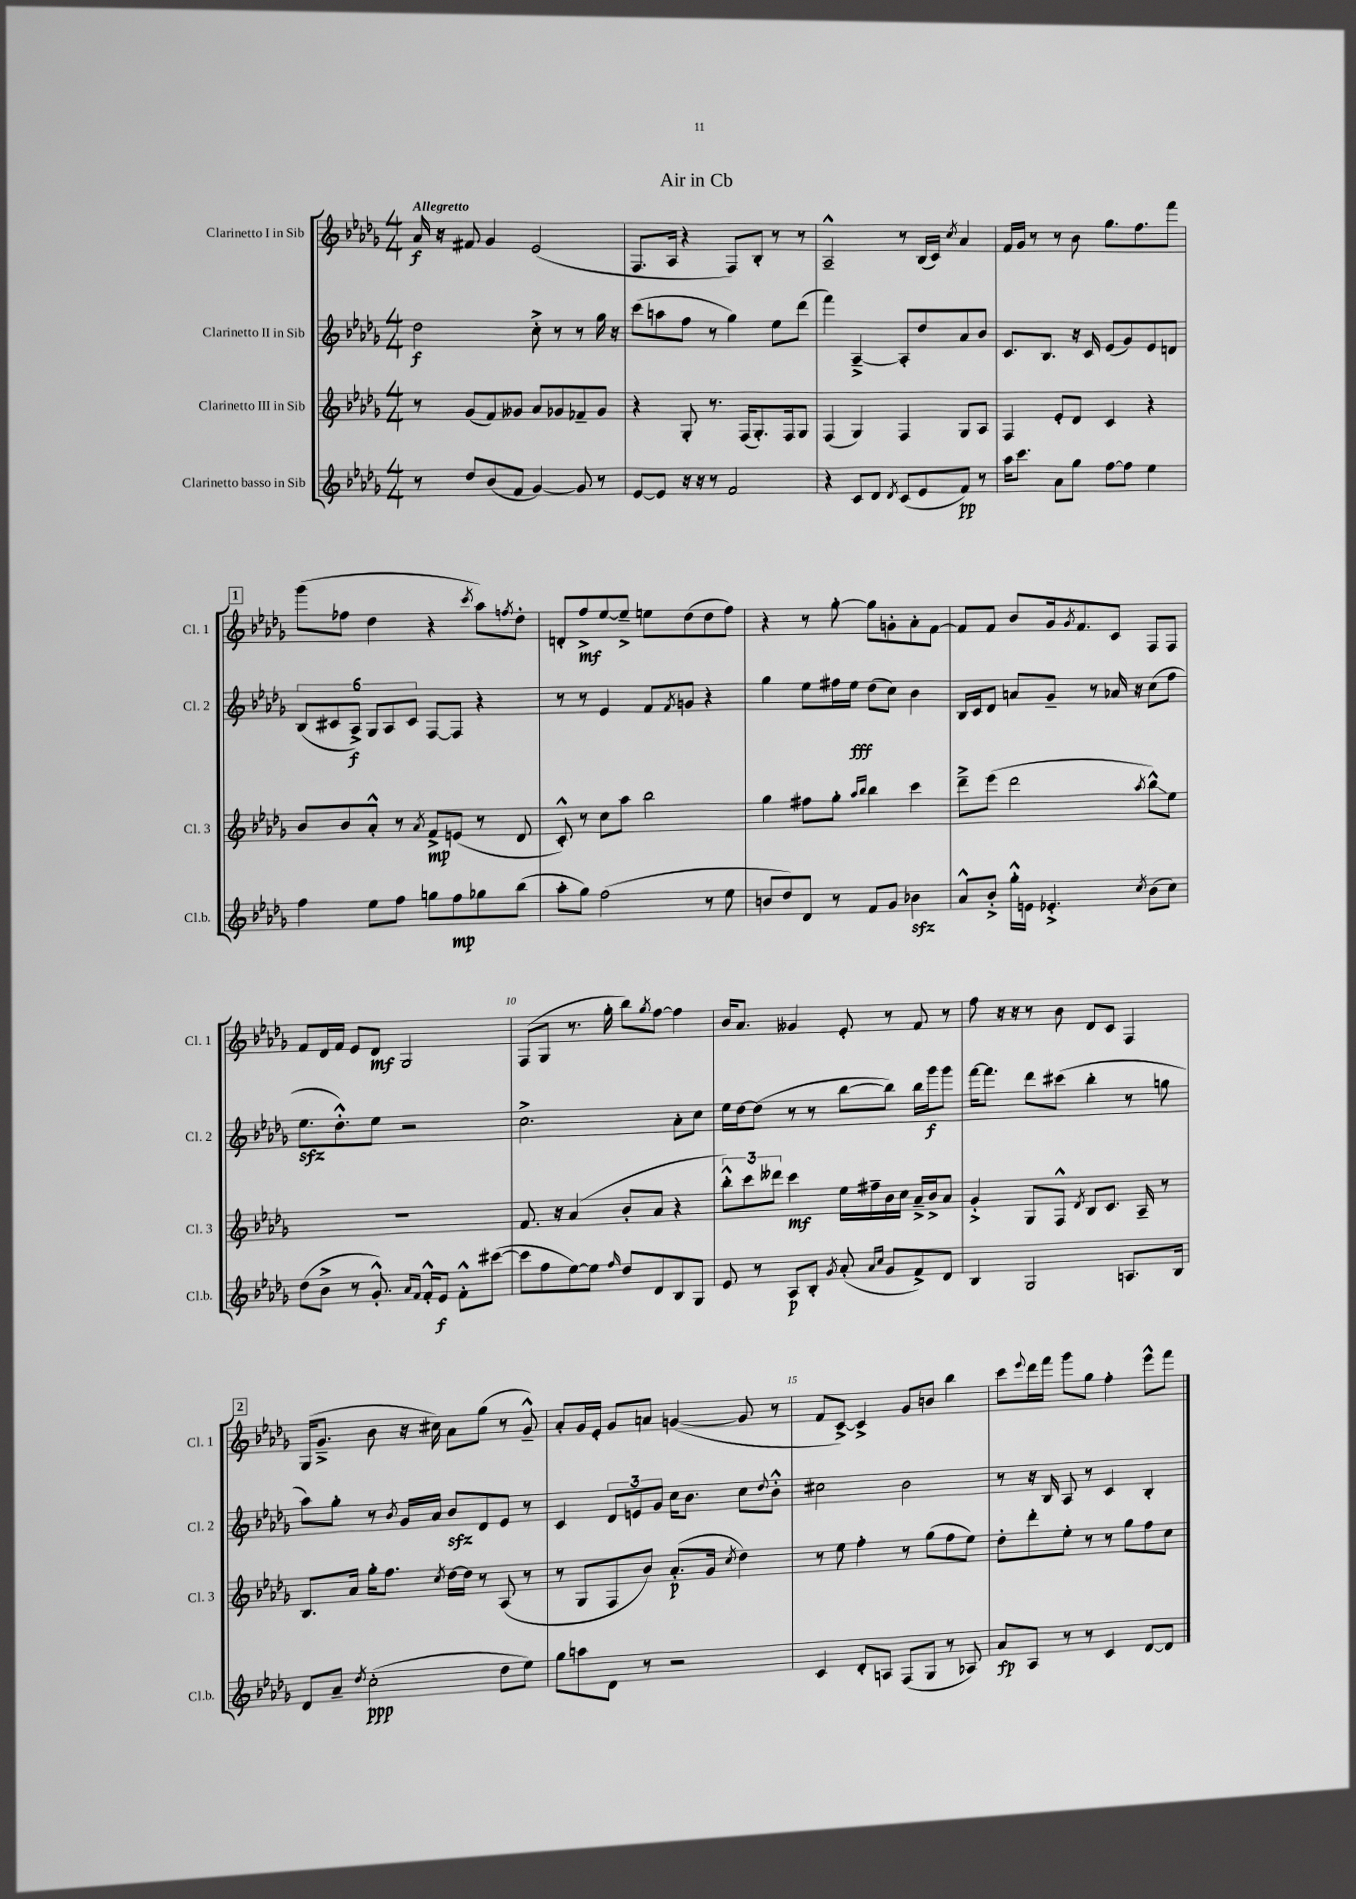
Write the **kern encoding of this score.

**kern	**kern	**kern	**kern
*staff4	*staff3	*staff2	*staff1
*clefG2	*clefG2	*clefG2	*clefG2
*k[b-e-a-d-g-]	*k[b-e-a-d-g-]	*k[b-e-a-d-g-]	*k[b-e-a-d-g-]
*M4/4	*M4/4	*M4/4	*M4/4
8r	8r	2dd-	16a-
.	.	.	16r
8dd-	(8g-	.	8f#
(8b-	8f)	.	4g-
8f	8g--	.	.
[4g-)	8a-	8cc'^	(2e-
.	8g-	8r	.
8g-]	8f-~	8r	.
8r	8g-	16gg-	.
.	.	16r	.
=	=	=	=
[8e-	4r	(8ccc	8.F
8e-]	.	8aa	.
.	.	.	16A-
16r	8G-'	8ff	4r
16r	.	.	.
8r	8.r	8r	.
2f	.	4gg-)	8F)
.	(16F	.	.
.	8.G-')	.	8B-'
.	.	8ee-	8r
.	16F	.	.
.	8G-	(8ddd-	8r
=	=	=	=
4r	(4F	4fff)	2A-~^^
8c	4G-)	[4A-~^	.
8d-	.	.	.
8qd-	.	.	.
(8c	4F	8A-']	8r
8e-	.	8dd-	(16B-
.	.	.	16c)
.	.	.	8qcc
8f)	8G-	8a-	4a-
8r	8A-	8b-	.
=	=	=	=
16aa-	4F	8.c	16f
8.ccc	.	.	16g-
.	.	.	8r
.	.	8.B-	.
8a-	8e-'	.	8r
8gg-	8d-	16r	8b-
.	.	16c	.
[8ff	4c	(8e-	8.gg-
8ff]	.	8g-)	.
.	.	.	8.ff
4ee-	4r	8e-	.
.	.	8d	8fff
=	=	=	=
4ff	8b-	(12B-	(8ggg-
.	.	12c#	.
.	8b-	.	8ff-
.	.	12A-^)	.
8ee-	8a-'^^	12G-	4dd-
.	.	12A-	.
8ff	8r	.	.
.	.	12c#	.
.	8qa-	.	.
8gg	8f^	[8F	4r
8ff	(8e	8F]	.
.	.	.	8qccc
8gg-	8r	4r	8aa-)
.	.	.	8qff
(8bb-	8d-	.	8dd-'
=	=	=	=
8aa-'	8c'^^)	8r	8d'
8gg-)	8r	8r	8ff^
(2ff	8cc	4e-	[8ee-
.	8aa-	.	8ee-~^]
.	2bb-	8f	8ee
.	.	8qf	.
.	.	8g	(8dd-
8r	.	4r	8dd-
8ee-	.	.	8ff)
=	=	=	=
8b	4gg-	4gg-	4r
8dd-)	.	.	.
8d-	8ff#	8ee-	8r
8r	8gg-'	16ff#	[8gg-'
.	.	16ee-	.
.	16qqaa-	.	.
.	16qqbb-	.	.
8f	4bb-	(8dd-	8gg-]
8g-	.	8cc)	8g'
4b-	4ccc	4b-	8a-'
.	.	.	[8f
=	=	=	=
8a-^^	8ddd-~^	16B-	8f]
.	.	16c	.
8b-'^	(8eee-	8d-	8f
16gg-'^^	2ddd-	8a	8b-
16e	.	.	.
4.e-'^	.	8g-~	16g-
.	.	.	8qg-
.	.	.	8.f
.	.	8r	.
.	.	16a-	8c
.	.	16r	.
8qcc	8qaa-	.	.
(8b-	8bb-^^)	(8cc	8F
8cc)	8ee-	8ff	8F
=	=	=	=
(8dd-	1r	8.ee-	8f
8b-^	.	.	16d-
.	.	8.dd-'^^)	16f
8r	.	.	8e-
8.g-'^^)	.	8ee-	8d-
.	.	2r	2G-
16qqa-	.	.	.
16qqf	.	.	.
16f'^^	.	.	.
8e-	.	.	.
8f'^^	.	.	.
([8ccc#	.	.	.
=	=	=	=
8ccc#]	8.f	2.cc^	(8F
8ff	.	.	8G-
.	16r	.	.
[8ee-)	(4a-	.	8.r
8ee-]	.	.	.
.	.	.	16gg-'
16qqff	.	.	.
8dd-	8b-'	.	8bb-)
.	.	.	8qgg-
8d-	8a-	.	[8ff
8B-	4r	8a-'	4ff]
8G-	.	8cc	.
=	=	=	=
8e-	12bb-'^^)	16ee-	16b-
.	.	[16dd-	8.a-
.	12ccc	.	.
8r	.	(8dd-]	.
.	12ddd--	.	.
8A-	4ccc	8r	4g--
8B-'	.	8r	.
8qg-	.	.	.
(8a-'	16ee-	[8bb-	8e-'
.	16ff#~	.	.
16qqa-	.	.	.
16qqcc	.	.	.
8g-	16b-	8bb-])	8r
.	16cc	.	.
8f^)	16a-~^	16bb-	8f
.	16b-^	16ggg-	.
8d-	8a-	8ggg-	8r
=	=	=	=
4B-	4g-'^	[16fff	8ff
.	.	8.fff]	.
.	.	.	16r
.	.	.	16r
2G-	8G-	8ddd-	8r
.	8F^^	(8ccc#	8b-
.	8qd-	.	.
.	8B-	4bb-'	8d-
.	8.c	.	8c
8.A	.	8r	4F
.	16A-~	.	.
.	8r	8gg	.
16B-	.	.	.
=	=	=	=
8d-	8.B-	8aa-)	(16G-
.	.	.	8.g-~^
8a-~	.	8gg-'	.
.	16a-	.	.
8qdd-	.	.	.
(2cc'	16gg-'	8r	8b-
.	8.ff	.	.
.	.	8qb-	.
.	.	16g-	16r
.	.	16a-	16cc#)
.	8qcc	.	.
.	[16dd-	8b-	8a-
.	16dd-]	.	.
.	8r	8d-	(8gg-
8dd-	(8A-	8e-	8r
8ee-)	8r	8r	8g-~^^)
=	=	=	=
8gg-	8r	4c	8a-'
8aa	8G-	.	16g-
.	.	.	16e-'
8d-	8F	12d-	8g-
.	.	12e	.
8r	8b-)	.	8a
.	.	12g-	.
2r	(8.a-'	16cc	([4g
.	.	8.b-	.
.	16g-	.	.
.	8qcc	.	.
.	4dd-)	8cc	8g]
.	.	8qqdd-	.
.	.	8b-'^^	8r
=	=	=	=
4c	8r	2cc#	8f
.	8ee-	.	[8c^)
8d-'	4ff'	.	4c^]
8A	.	.	.
(8F	8r	2b-	8g-
8G-	(8gg-	.	8b
8r	8ff	.	4bb-
8A-)	8ee-)	.	.
=	=	=	=
8a-	8dd-'	8r	8ccc
.	.	.	8qqeee-
8A-	8ddd-'	16r	16ddd-
.	.	16B-	16fff
8r	8ee-'	8A-	8ggg-
8r	8r	8r	8gg-
4c	8r	4c	4ff'
.	8gg-	.	.
[8d-	8ff	4B-'	8eee-^^
8d-]	8cc	.	8fff
==	==	==	==
*-	*-	*-	*-
